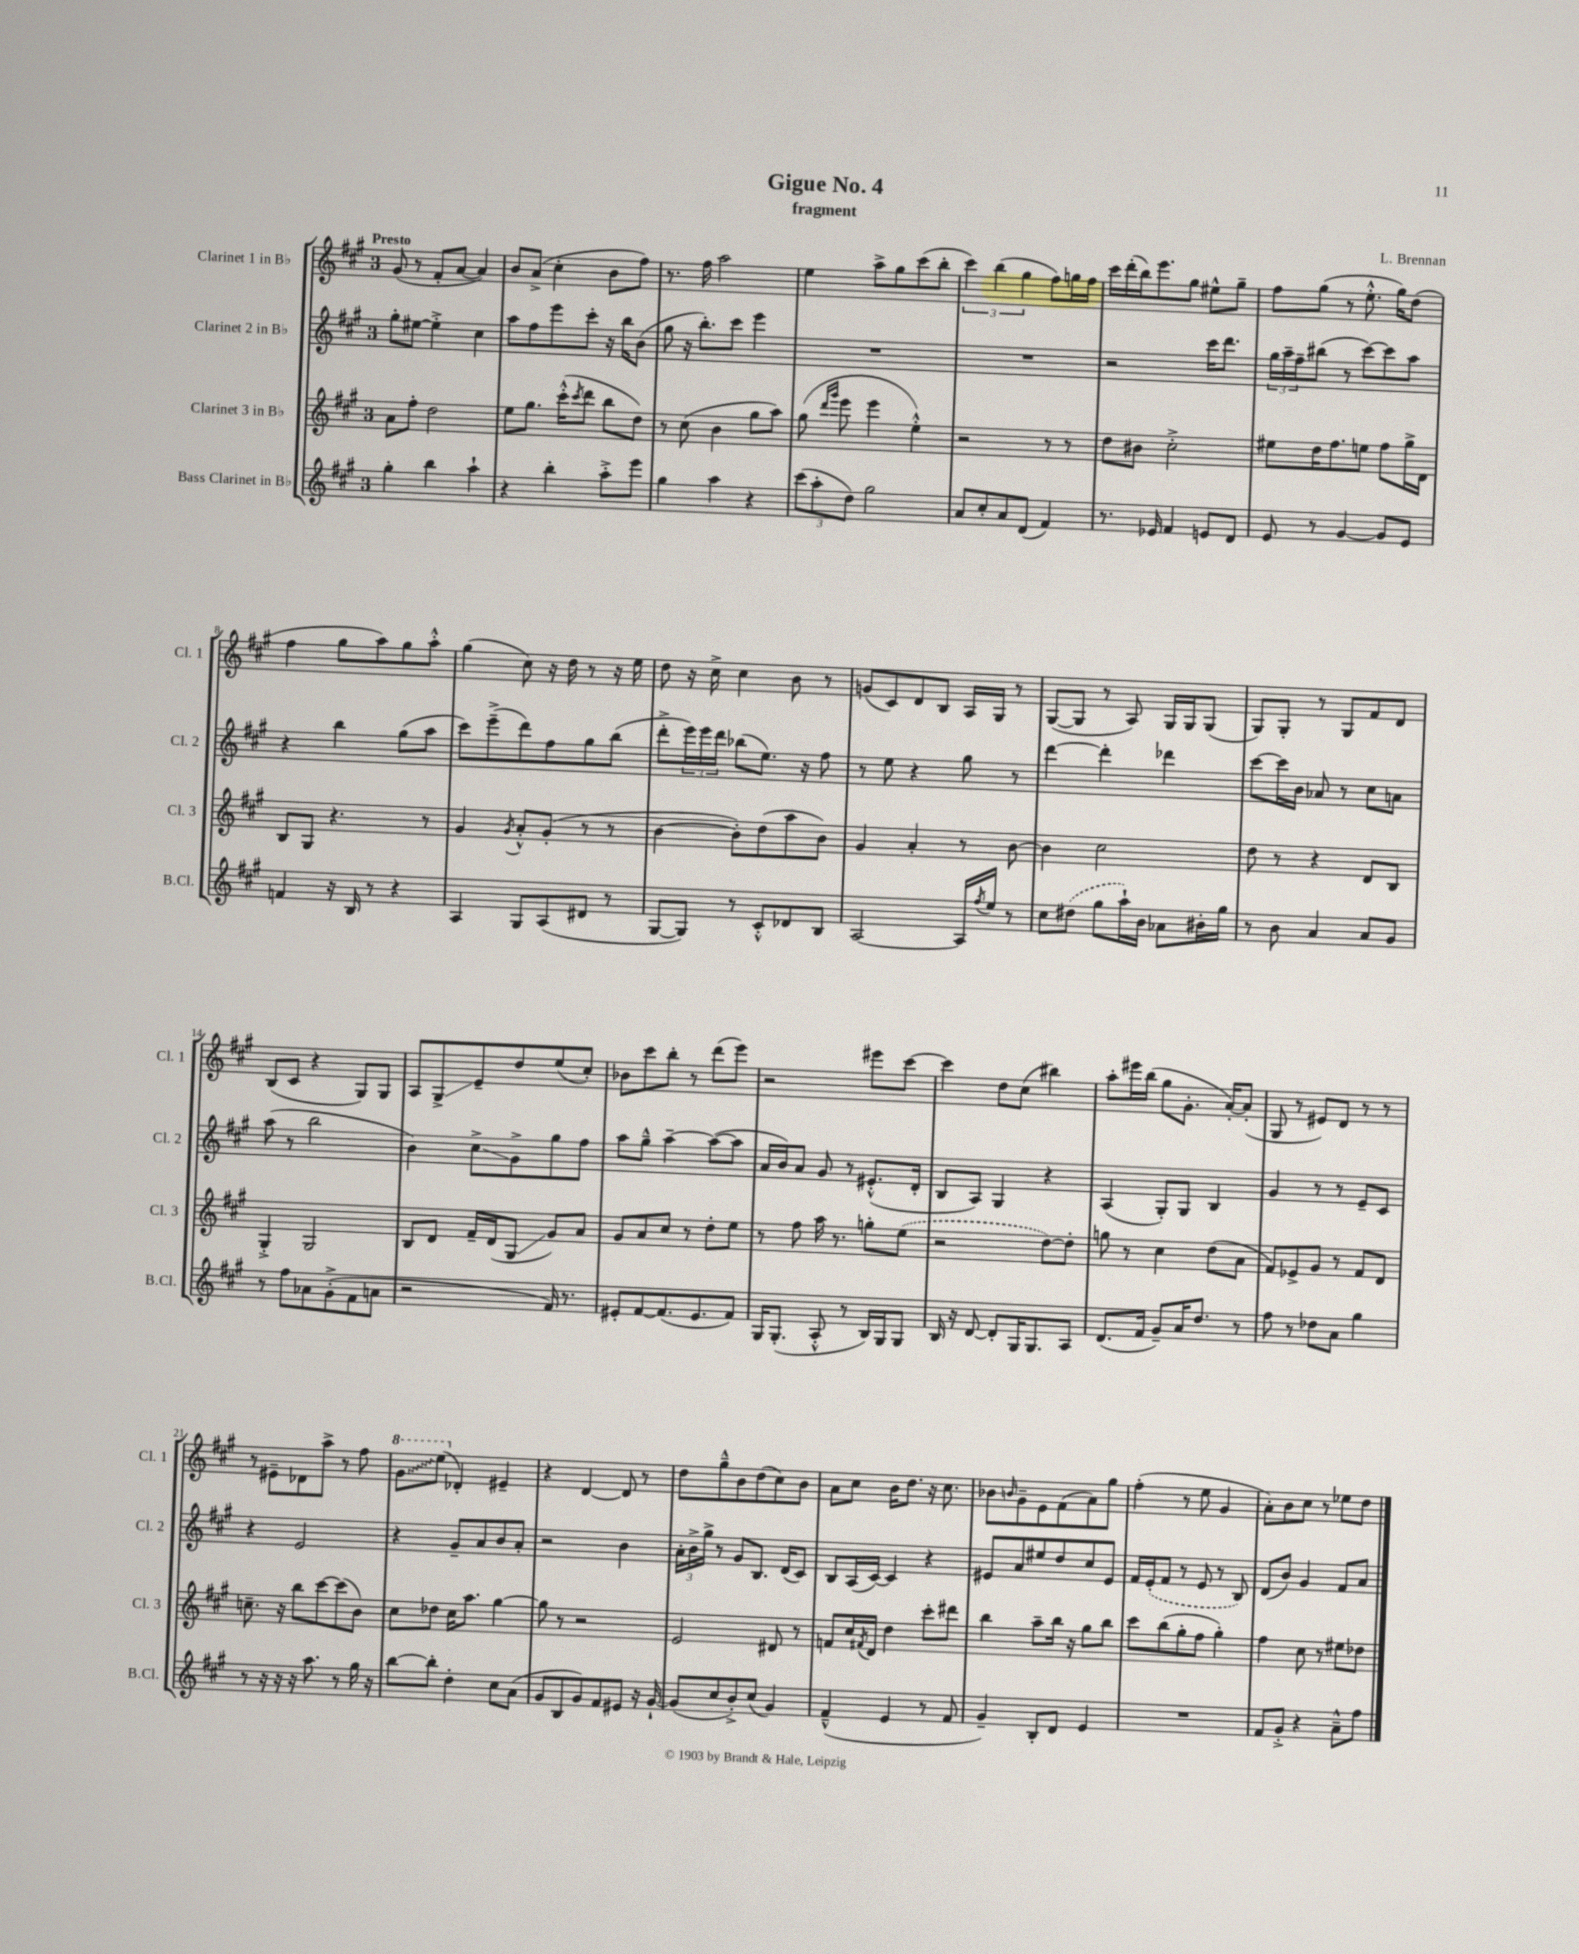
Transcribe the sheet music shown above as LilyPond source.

\header { title = "Gigue No. 4" composer = "L. Brennan" subtitle = "fragment" }
<<
\new StaffGroup <<
\new Staff = "s0" \with { instrumentName = "Clarinet 1 in Bb" shortInstrumentName = "Cl. 1" } {
    \clef treble \key a \major \once \override Staff.TimeSignature.style = #'single-digit \time 3/4 \tempo "Presto"
    gis'8( r8 fis'8-. a'8~ a'4) |
    b'8 a'8->( cis''4-. b'8 fis''8) |
    r8. fis''16 a''2 |
    e''4 a''8-> gis''8 cis'''8( b''8-. |
    \tuplet 3/2 { cis'''4) b''4( gis''4 } fis''8) g''16 fis''16 |
    cis'''16 d'''16-.( b''16) e'''8. gis''8 eis''8-^ gis''8-- |
    fis''8 gis''8( r8 e''8.-.-^ gis''16) d''8( |
    fis''4 gis''8 a''8) gis''8 a''8-.-^ |
    gis''4( cis''8) r16 d''16 r8 r16 e''16 |
    d''8 r16 cis''16-> cis''4 b'8 r8 |
    g'8( cis'8) d'8 b8 a16 gis16 r8 |
    gis8~( gis8 r8 a8) gis16 gis16 gis8( |
    gis8) gis8-. r8 gis8 fis'8 d'8 |
    b8( cis'8 r4 gis8) gis8 |
    a8 gis8->\glissando e'8-- d''8 e''8( cis''8-.) |
    bes'8 cis'''8 b''8-. r8 d'''8( e'''8) |
    r2 eis'''8 cis'''8~ |
    cis'''4 d''8 cis''8( bis''4) |
    a''8-. eis'''16 b''16( gis''8 gis'8.-. a'16~-.) a'8-.( |
    gis8 r8 eis'8) d'8 r8 r8 |
    r8 eis'8-- des'8 a''8-> r8 fis''8 |
    \ottava #1 \once \override Glissando.style = #'zigzag gis''8\glissando e'''8( \ottava #0 des'4-.) eis'4-- |
    r4 d'4~ d'8 r8 |
    d''8 gis''8---^ b'8 d''8( cis''8) b'8 |
    a'8 cis''8 b'16 d''8. r16 cis''8. |
    bes'8 \grace { b'16 } gis'8-- e'8 fis'8( a'8) gis''8 |
    fis''4-.( r8 e''8 gis'4 |
    a'8-.) b'8 cis''8 r8 ees''8 d''8 \bar "|." |
}
\new Staff = "s1" \with { instrumentName = "Clarinet 2 in Bb" shortInstrumentName = "Cl. 2" } {
    \clef treble \key a \major \once \override Staff.TimeSignature.style = #'single-digit \time 3/4
    gis''8-. eis''8~ eis''4-.-> cis''4 |
    a''8 fis''8 e'''8 cis'''8-. r16 b''16 b'8( |
    gis''8 r16 b''8.-.) cis'''8 e'''4 |
    R2. |
    R2. |
    r2 cis'''16 d'''8. |
    \tuplet 3/2 { gis''16 a''16-- fis''16-- } bis''8( r8 cis'''8~) cis'''8 a''8 |
    r4 b''4 gis''8( a''8 |
    cis'''8) e'''8--->( d'''8) fis''8 gis''8 b''8( |
    d'''8-.-> \tuplet 3/2 { e'''16) e'''16 d'''16 } bes''8( e''8.) r16 fis''8 |
    r8 e''8 r4 gis''8 r8 |
    d'''4~ d'''4-. des'''4 |
    cis'''8~ cis'''16 b'16 aes'8 r8 cis''8 a'8 |
    a''8( r8 b''2 |
    b'4) cis''8->\glissando gis'8-> gis''8 fis''8 |
    a''8 gis''8---^ a''4~-- a''8~( a''8 |
    a'16 b'16) a'8 gis'8 r8 eis'8.-.-^( d'16-. |
    b8 a8) gis4 r4 |
    a4( gis8-.) gis8 b4 |
    gis'4 r8 r8 e'8-- cis'8 |
    r4 e'2 |
    r4 gis'8-- a'8 b'8 a'8-. |
    r2 b'4 |
    \tuplet 3/2 { a'16-. b'16-> gis''16-> } r8 gis'8 b8. d'16( cis'8) |
    b8 a16( cis'16~) cis'4 r4 |
    eis'8 a'8 eis''8 d''8 cis''8 eis'8 |
    fis'16 \once \slurDashed e'16-.( fis'8 r8 e'8 r8 b8) |
    d'8( b'8) gis'4 fis'8 a'8 \bar "|." |
}
\new Staff = "s2" \with { instrumentName = "Clarinet 3 in Bb" shortInstrumentName = "Cl. 3" } {
    \clef treble \key a \major \once \override Staff.TimeSignature.style = #'single-digit \time 3/4
    a'8 fis''8-. d''2 |
    e''8 gis''8. cis'''16-.-^( \acciaccatura { cis'''8 } d'''8 b''8 d''8) |
    r8 cis''8( b'4 gis''8 a''8) |
    gis''8( \grace { d'''16 gis'''16 } e'''8 e'''4 e''4-.-^) |
    r2 r8 r8 |
    d''8 bis'8 cis''2-.-> |
    eis''8 d''16 fis''8. e''8 fis''8 gis''16-> d'16 |
    b8 gis8 r4. r8 |
    gis'4 \acciaccatura { gis'8 } a'8-.-^ gis'8-.( r8 r8 |
    b'4~ b'8-.) d''8( a''8 b'8) |
    gis'4 a'4-. r8 b'8~ |
    b'4 cis''2 |
    d''8 r8 r4 d'8 b8 |
    gis4-.-> gis2 |
    b8 d'8 fis'16-- d'16( gis8\glissando gis'8) a'8 |
    gis'8 a'8 cis''8 r8 d''8-. e''8 |
    r8 fis''8 a''16 r8. g''8-. \once \slurDashed e''8( |
    r2 d''8~) d''8-. |
    g''8 r8 cis''4 d''8( a'8 |
    fis'8) ees'8-> gis'8 r8 fis'8 d'8 |
    c''8.-- r16 b''8 cis'''8~ cis'''8( b'8) |
    cis''8 des''8 cis''16 a''8. gis''4~ |
    gis''8 r8 r2 |
    e'2 dis'8 r8 |
    f'8 cis''16 \acciaccatura { fis'8 } d'16 d''4 cis'''8-. dis'''8 |
    b''4 a''8-- b''16 r16 gis''8 b''8 |
    cis'''8 b''8( gis''8-. fis''8 gis''4-.) |
    fis''4 cis''8 r8 eis''8 des''8 \bar "|." |
}
\new Staff = "s3" \with { instrumentName = "Bass Clarinet in Bb" shortInstrumentName = "B.Cl." } {
    \clef treble \key a \major \once \override Staff.TimeSignature.style = #'single-digit \time 3/4
    gis''4-. b''4 a''4-! |
    r4 b''4-. a''8-.-> e'''8 |
    gis''4 a''4 r4 |
    \tuplet 3/2 { cis'''8( a''8-. d''8) } gis''2 |
    a'8 cis''8-. a'8 d'8( fis'4) |
    r8. ees'16 fis'4 e'8 d'8 |
    e'8 r8 gis'4~ gis'8 e'8 |
    f'4 r16 b16 r8 r4 |
    a4 gis8 a8( dis'8 r8 |
    gis8~ gis8) r8 cis'8-.-^ des'8 b8 |
    a2~ a16 \acciaccatura { fis''8 } e''16 r8 |
    cis''8 \once \slurDashed dis''8( gis''8 a''16-!) b'16 aes'8 bis'16-. gis''16 |
    r8 b'8 a'4 a'8 gis'8 |
    r8 fis''8 aes'8 gis'8-.->( fis'8 a'8 |
    r2 fis'16) r8. |
    eis'8-. fis'8~ fis'8.( eis'8. fis'8) |
    gis16 gis8.-.( a8-.-^ r8 b16) gis16 gis8 |
    b16 r16 d'8~ d'8-. gis16 gis8. a8 |
    d'8.( fis'16 gis'8--) a'16 d''8. r8 |
    fis''8 r8 des''8 a'8 gis''4 |
    r8 r16 r16 r16 a''8. r8 gis''16 r16 |
    b''8~ b''8-. d''4-. cis''8 a'8( |
    gis'8 b8 gis'8) fis'8 eis'8 r16 gis'16~-! |
    gis'8( cis''8 b'8-.->) cis''8( gis'4) |
    fis'4---^( e'4 r8 fis'8 |
    gis'4--) b8-. d'8 e'4 |
    R2. |
    fis'8 gis'8-.-> r4 a'8---^ fis''8 \bar "|." |
}
>>
>>
